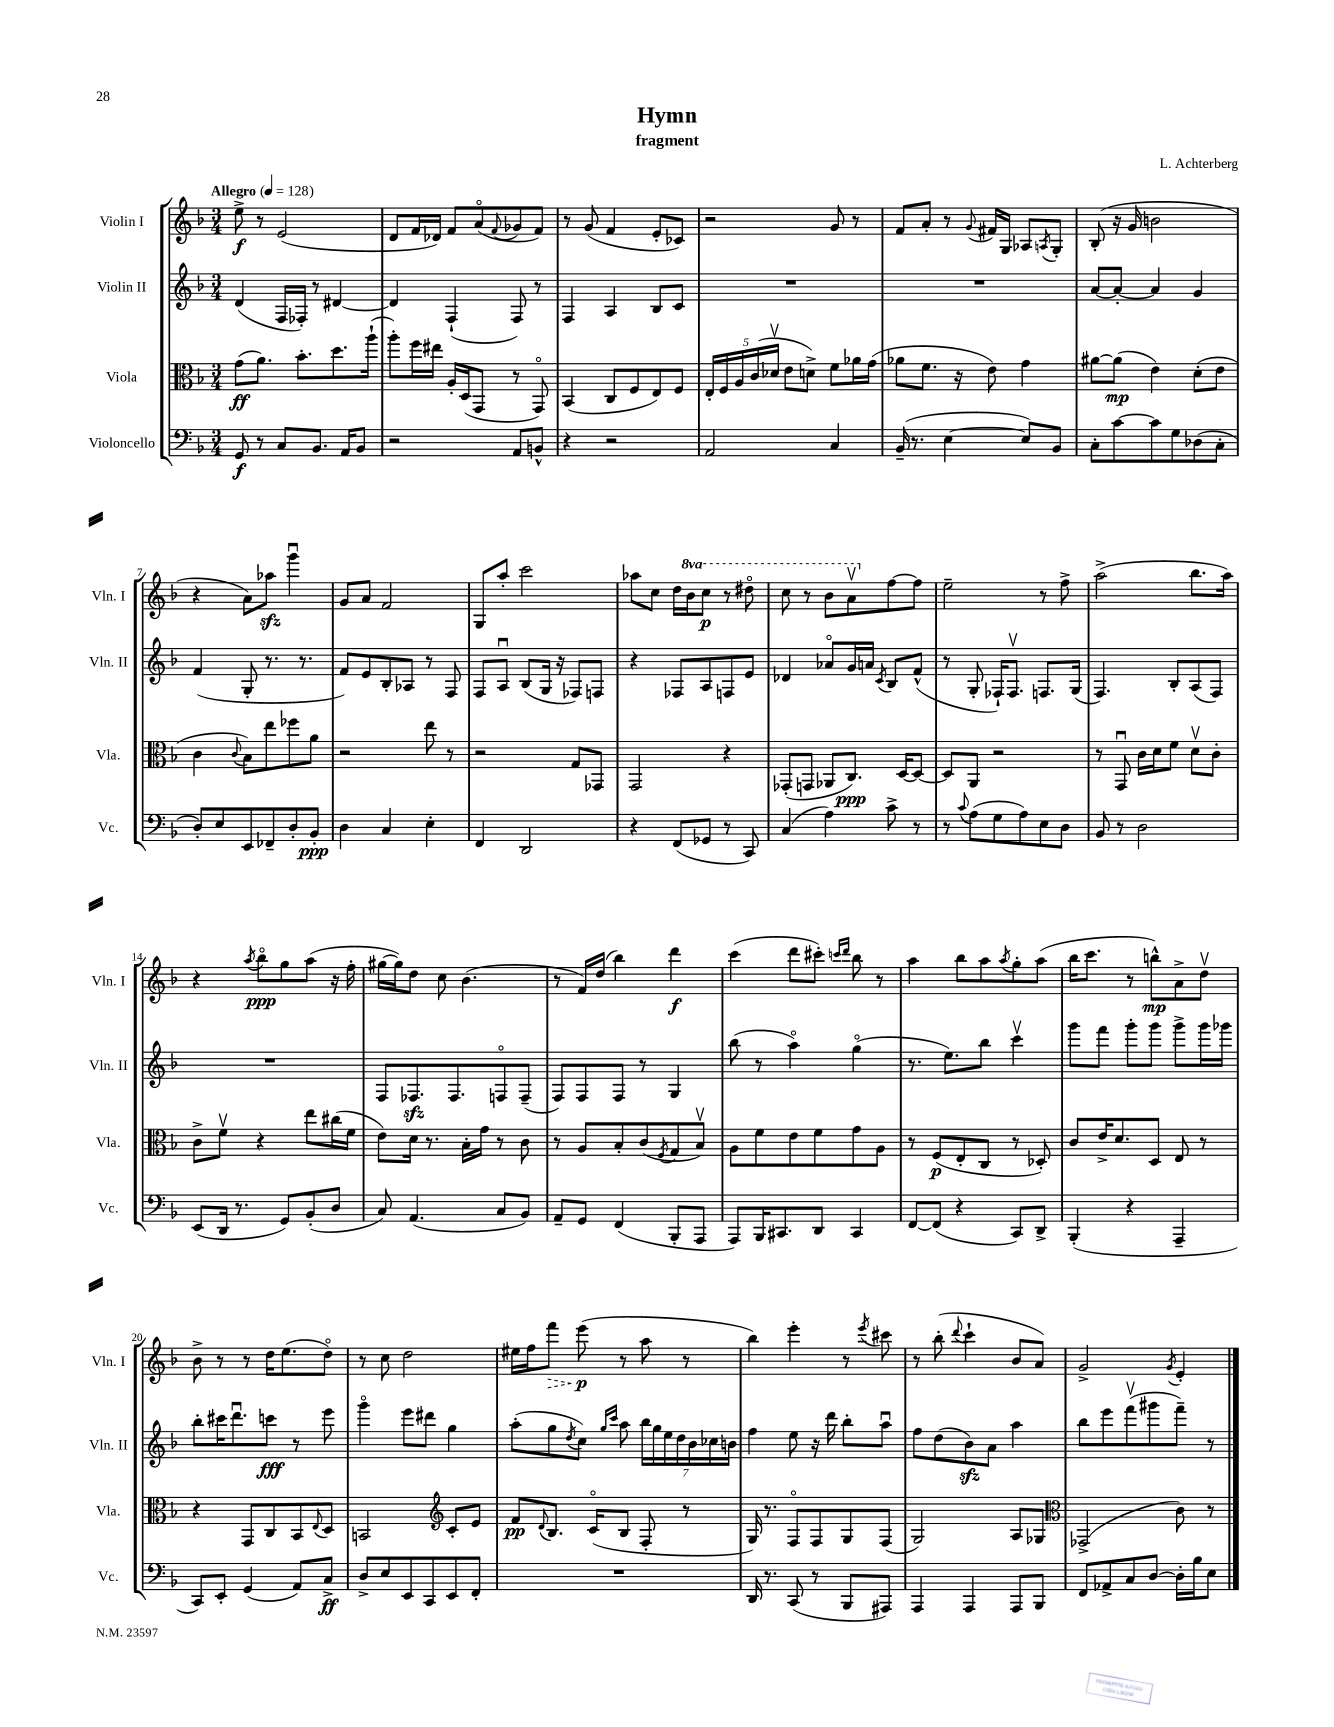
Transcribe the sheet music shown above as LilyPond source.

\header { title = "Hymn" composer = "L. Achterberg" subtitle = "fragment" }
<<
\new StaffGroup <<
\new Staff = "s0" \with { instrumentName = "Violin I" shortInstrumentName = "Vln. I" } {
    \clef treble \key f \major \numericTimeSignature \time 3/4 \set Staff.ottavationMarkups = #ottavation-simple-ordinals \tempo "Allegro" 4 = 128
    e''8->\f r8 e'2( |
    d'8 f'16 des'16) f'8 a'8\flageolet( \appoggiatura { f'8 } ges'8 f'8) |
    r8 g'8( f'4 e'8-. ces'8) |
    r2 g'8 r8 |
    f'8 a'8-. r8 \appoggiatura { g'8 } fis'16 g16 aes8 \acciaccatura { a8 } g8-. |
    bes8-.( r16 g'16 b'2 |
    r4 a'8) aes''8\sfz g'''4\downbow |
    g'8 a'8 f'2 |
    g8 a''8-. c'''2 |
    aes''8 c''8 d''16 \ottava #1 bes''16 c'''8\p r8 dis'''8\flageolet |
    c'''8 r8 bes''8 a''8\upbow \ottava #0 f''8~ f''8 |
    e''2-- r8 f''8-> |
    a''2->( bes''8. a''16) |
    r4 \acciaccatura { a''8 } bes''8\flageolet\ppp g''8 a''8( r16 f''16-. |
    gis''16~ gis''16) d''8 c''8 bes'4.( |
    r8 f'16) d''16( bes''4) d'''4\f |
    c'''4( d'''8 cis'''8-.) \grace { c'''16 d'''16 } bes''8 r8 |
    a''4 bes''8 a''8 \acciaccatura { a''8 } g''8-. a''8( |
    bes''16 c'''8. r8 b''8-^\mp) a'8-> d''8\upbow |
    bes'8-> r8 r8 d''16 e''8.( d''8\flageolet) |
    r8 c''8 d''2 |
    eis''16 f''16 \once \override Hairpin.style = #'dashed-line f'''8\> e'''8\p\!( r8 a''8 r8 |
    bes''4) e'''4-. r8 \acciaccatura { e'''8 } cis'''8 |
    r8 bes''8-.( \appoggiatura { d'''8 } c'''4-! bes'8 a'8) |
    g'2-> \acciaccatura { g'8 } e'4-. \bar "|." |
}
\new Staff = "s1" \with { instrumentName = "Violin II" shortInstrumentName = "Vln. II" } {
    \clef treble \key f \major \numericTimeSignature \time 3/4
    d'4( f16 fes16-.) r8 dis'4~ |
    dis'4 f4-!( f8) r8 |
    f4 a4 bes8 c'8 |
    R2. |
    R2. |
    a'8~ a'8~-. a'4 g'4 |
    f'4( g8-. r8. r8. |
    f'8) e'8 bes8-. aes8 r8 f8 |
    f8 a8\downbow bes8( g16 r16 fes8) f8 |
    r4 fes8 a8 f8 e'8 |
    des'4 aes'8\flageolet g'16 a'16 \acciaccatura { c'8 } bes8 f'8-^( |
    r8 g8-. fes16-!) fes8.\upbow f8. g16( |
    f4.) bes8-. a8( f8) |
    R2. |
    f8 fes8.\sfz fes8. f8\flageolet f8--( |
    f8) f8 f8 r8 g4 |
    bes''8( r8 a''4\flageolet) g''4\flageolet( |
    r8. e''8.) bes''8 c'''4\upbow |
    g'''8 f'''8 g'''8-. g'''8 g'''8-> g'''16 ges'''16 |
    bes''8-. cis'''16 d'''8.\downbow c'''8\fff r8 e'''8 |
    g'''4\flageolet e'''8 dis'''8 g''4 |
    a''8-.( g''8 \acciaccatura { d''8 } c''8) \grace { g''16 c'''16 } a''8 \tuplet 7/4 { bes''16 g''16 e''16 d''16 bes'16 ces''16 b'16 } |
    f''4 e''8 r16 d'''16 bes''8-. a''8\downbow |
    f''8 d''8( bes'8\sfz) a'8 a''4 |
    bes''8 e'''8 f'''8\upbow( gis'''8 f'''8--) r8 \bar "|." |
}
\new Staff = "s2" \with { instrumentName = "Viola" shortInstrumentName = "Vla." } {
    \clef alto \key f \major \numericTimeSignature \time 3/4
    g'8\ff( a'8.) bes'8.-. d''8. a''16-!( |
    a''8-.) f''16 eis''16 a16-. d16( g,8 r8 g,8\flageolet) |
    bes,4( c8 f8 e8) f8 |
    \tuplet 5/4 { e16-. f16 a16 c'16( des'16\upbow } e'8 d'8->) f'8 aes'16 g'16( |
    aes'8 f'8. r16 e'8) g'4 |
    ais'8~ ais'8\mp( e'4) d'8-.( e'8 |
    c'4 \appoggiatura { c'8 } bes8) e''8 fes''8 a'8 |
    r2 e''8 r8 |
    r2 g8 ges,8 |
    g,2 r4 |
    ges,8-.( g,8 aes,8 c8.\ppp) d16~ d8~ |
    d8 a,8 r2 |
    r8 g,8\downbow c'16 d'16 f'8 d'8\upbow c'8-. |
    c'8-> f'8\upbow r4 e''8 cis''16( f'16 |
    e'8) d'16 r8. bes16-. g'16 r8 c'8 |
    r8 a8 bes8-. c'8( \acciaccatura { f8 } g8 bes8\upbow) |
    a8 f'8 e'8 f'8 g'8 a8 |
    r8 f8\p( e8-. c8 r8 des8-.) |
    c'8 e'16-> d'8. d8 e8 r8 |
    r4 g,8 c8 bes,8 \appoggiatura { e8 } d8 |
    b,2 \clef treble c'8-. e'8 |
    f'8\pp \appoggiatura { d'8 } bes8. c'16\flageolet( bes8 f8-. r8 |
    g16) r8. f8\flageolet f8 g8 f8( |
    g2) a8 ges8 |
    \clef alto ges,2->( c'8) r8 \bar "|." |
}
\new Staff = "s3" \with { instrumentName = "Violoncello" shortInstrumentName = "Vc." } {
    \clef bass \key f \major \numericTimeSignature \time 3/4
    g,8\f r8 c8 bes,8. a,16 bes,8 |
    r2 a,8 b,8-^ |
    r4 r2 |
    a,2 c4 |
    bes,16--( r8. e4~ e8) bes,8 |
    c8-. c'8~ c'8 g8 des8( c8-. |
    d8-.) e8 e,8 fes,8-- d8-. bes,8-.\ppp |
    d4 c4 e4-. |
    f,4 d,2 |
    r4 f,8( ges,8 r8 c,8) |
    c4( a4) c'8-> r8 |
    r8 \appoggiatura { c'8 } a8( g8 a8) e8 d8 |
    bes,8 r8 d2 |
    e,8( d,16 r8. g,8) bes,8-.( d8 |
    c8) a,4.( c8 bes,8) |
    a,8-- g,8 f,4( bes,,8-. a,,8 |
    a,,8) bes,,16 cis,8. d,8 cis,4 |
    f,8~ f,8( r4 c,8) d,8-> |
    bes,,4-.( r4 a,,4-- |
    c,8) e,8-. g,4( a,8) c8->\ff |
    d8-> e8 e,8 c,8 e,8 f,8-. |
    R2. |
    d,16 r8. c,8( r8 bes,,8 ais,,8) |
    a,,4 a,,4 a,,8 bes,,8 |
    f,8 aes,8-> c8 d8~ d16-. bes16 e8 \bar "|." |
}
>>
>>
